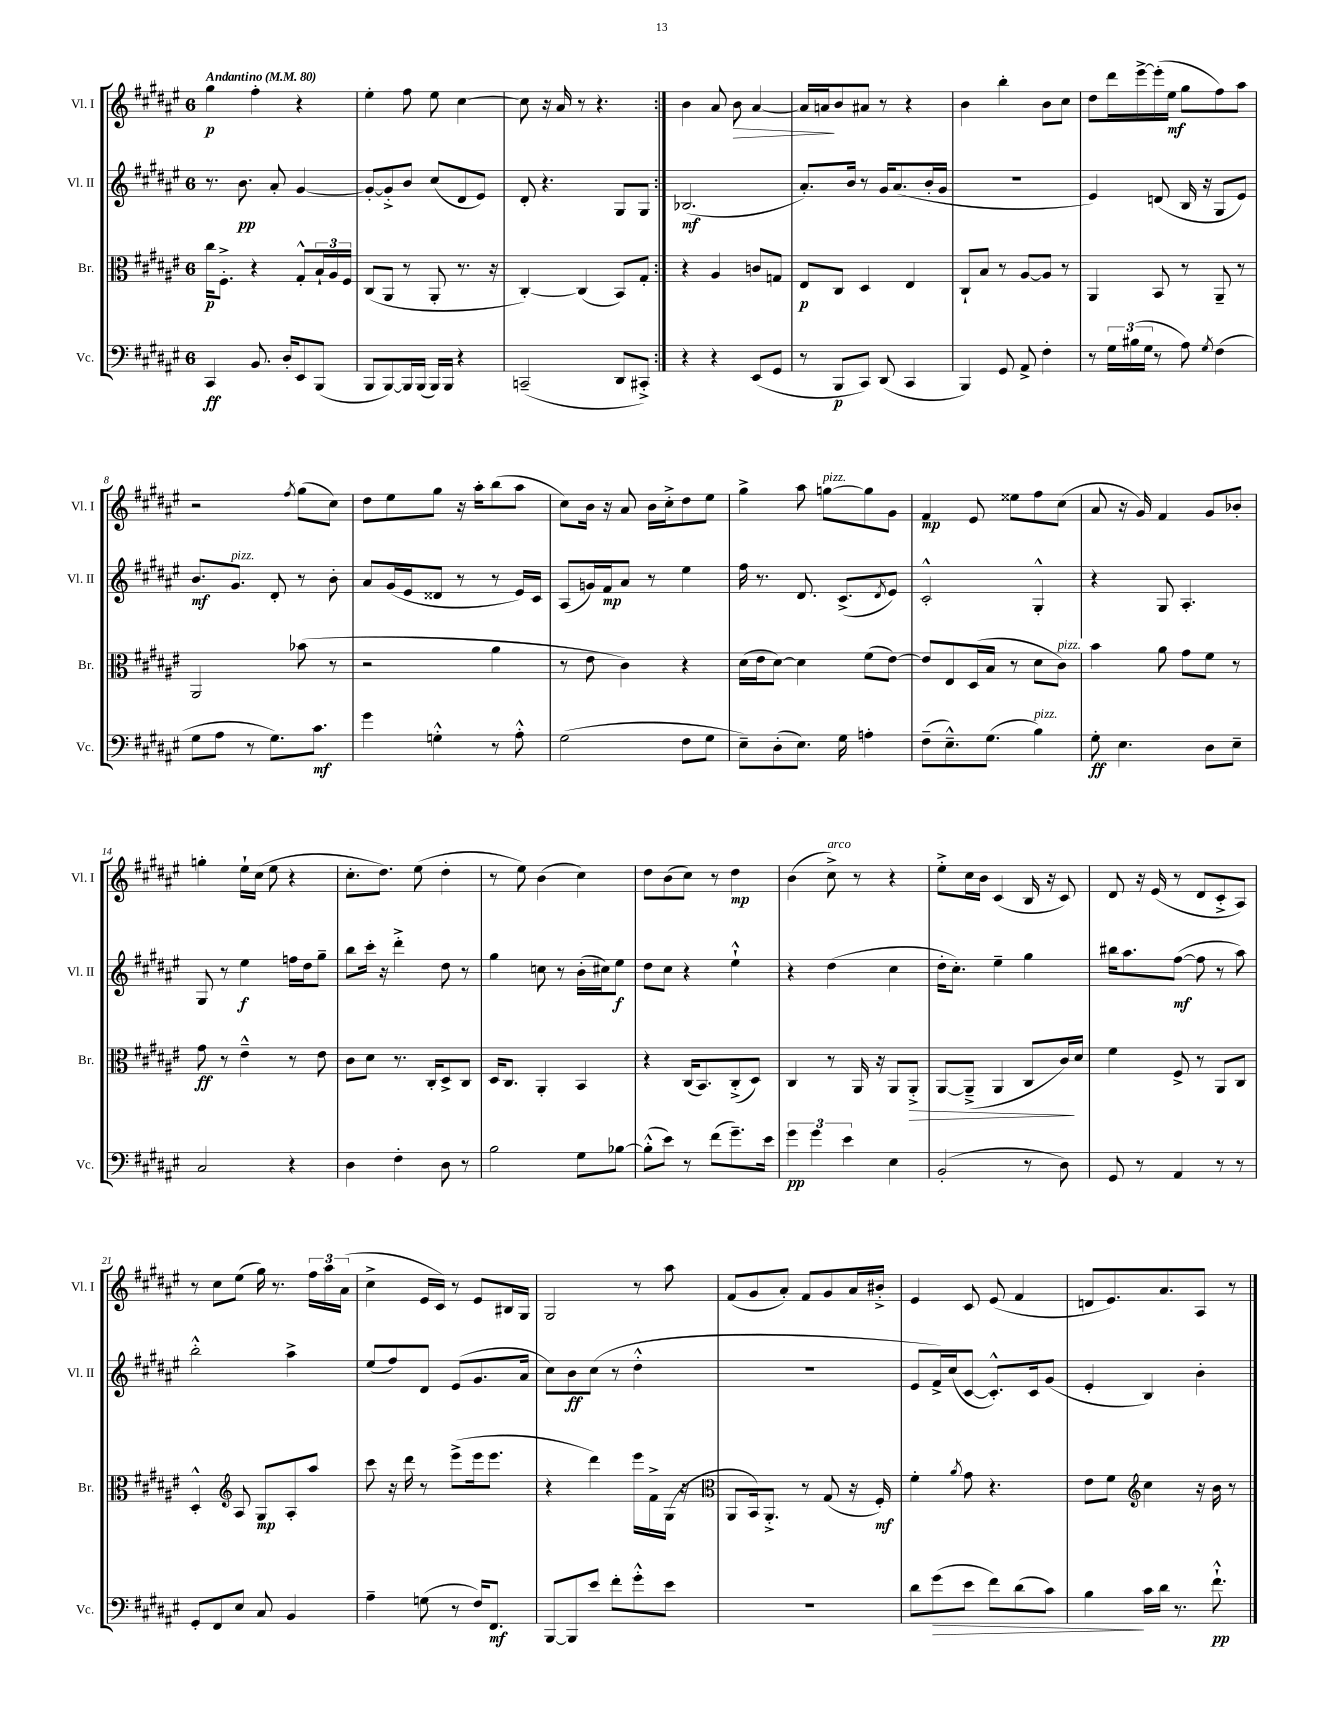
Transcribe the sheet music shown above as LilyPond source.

<<
\new StaffGroup <<
\new Staff = "s0" \with { instrumentName = "Vl. I" shortInstrumentName = "Vl. I" } {
    \clef treble \key fis \major \once \override Staff.TimeSignature.style = #'single-digit \time 6/8 \tempo "Andantino" 4 = 80
    \repeat volta 2 { gis''4\p fis''4-. r4 |
    eis''4-. fis''8 eis''8 cis''4~ |
    cis''8 r16 ais'16 r8 r4. | }
    b'4 ais'8 b'8\> ais'4~ |
    ais'16 a'16\! b'8 ais'8 r8 r4 |
    b'4 b''4-. b'8 cis''8 |
    dis''8 dis'''16 eis'''16~-> eis'''16-.( eis''16\mf gis''8 fis''8) ais''8 |
    r2 \acciaccatura { fis''8 } gis''8( cis''8) |
    dis''8 eis''8 gis''8 r16 ais''16-. b''8( ais''8 |
    cis''8) b'16 r16 ais'8 b'16 cis''16-.-> dis''8 eis''8 |
    gis''4-> ais''8 g''8~^\markup { \italic "pizz." } g''8 gis'8 |
    fis'4\mp eis'8 eisis''8 fis''8 cis''8( |
    ais'8 r16 gis'16) fis'4 gis'8 bes'8-. |
    g''4-. eis''16-! cis''16( eis''8 r4 |
    cis''8.-. dis''8.) eis''8( dis''4-. |
    r8 eis''8) b'4( cis''4) |
    dis''8 b'8( cis''8) r8 dis''4\mp |
    b'4( cis''8->^\markup { \italic "arco" }) r8 r4 |
    eis''8-.-> cis''16 b'16 cis'4( b16 r16 cis'8) |
    dis'8 r16 eis'16( r8 dis'8 cis'8-.-> ais8) |
    r8 cis''8 eis''8( gis''16) r8. \tuplet 3/2 { fis''16 ais''16 ais'16( } |
    cis''4-> eis'16 cis'16) r8 eis'8 bis16 gis16 |
    gis2 r8 ais''8 |
    fis'8( gis'8 ais'8-.) fis'8 gis'8 ais'16 bis'16-.-> |
    eis'4 cis'8 eis'8( fis'4 |
    d'8 eis'8.) ais'8. ais8 r8 \bar "|." |
}
\new Staff = "s1" \with { instrumentName = "Vl. II" shortInstrumentName = "Vl. II" } {
    \clef treble \key fis \major \once \override Staff.TimeSignature.style = #'single-digit \time 6/8
    \repeat volta 2 { r8. b'8.\pp ais'8-. gis'4~ |
    gis'8~-. gis'8-.-> b'8 cis''8( dis'8 eis'8) |
    dis'8-. r4. gis8 gis8 | }
    bes2.\mf( |
    ais'8.-.) b'16 r8 gis'16 ais'8.( b'16-. gis'16 |
    R2. |
    eis'4) d'8( b16 r16 gis8 eis'8) |
    b'8.\mf gis'8.^\markup { \italic "pizz." } dis'8-. r8 b'8-. |
    ais'8 gis'16( eis'16 disis'8 r8 r8 eis'16) cis'16 |
    ais8( g'16) fis'16\mp ais'8 r8 eis''4 |
    fis''16 r8. dis'8. cis'8.->( \acciaccatura { dis'8 } eis'8) |
    cis'2-.-^ gis4-.-^ |
    r4 gis8 ais4.-. |
    gis8 r8 eis''4\f f''16 dis''16 gis''8-- |
    b''8 cis'''16-. r16 dis'''4-.-> dis''8 r8 |
    gis''4 c''8 r8 b'16-.( cis''16) eis''8\f |
    dis''8 cis''8 r4 eis''4-!-^ |
    r4 dis''4( cis''4 |
    dis''16-. cis''8.-.) eis''4-- gis''4 |
    bis''16 ais''8. fis''8~\mf( fis''8 r8 ais''8) |
    b''2-.-^ ais''4-> |
    eis''8( fis''8) dis'8 eis'8( gis'8. ais'16 |
    cis''8) b'8\ff cis''8( r8 dis''4-.-^ |
    R2. |
    eis'8 fis'16->) cis''16( cis'8~ cis'8.-.-^) cis'16 gis'8( |
    eis'4-. b4) b'4-. \bar "|." |
}
\new Staff = "s2" \with { instrumentName = "Br." shortInstrumentName = "Br." } {
    \clef alto \key fis \major \once \override Staff.TimeSignature.style = #'single-digit \time 6/8
    \repeat volta 2 { cis''16\p fis8.-.-> r4 gis8-.-^ \tuplet 3/2 { b16-! ais16 fis16 } |
    cis8( ais,8 r8 ais,8-. r8. r16 |
    cis4~-.) cis4( b,8) gis8-. | }
    r4 ais4 c'8 g8 |
    eis8\p cis8 dis4 eis4 |
    cis8-! b8 r8 ais8~ ais8 r8 |
    ais,4 b,8 r8 ais,8-- r8 |
    ais,2 bes'8( r8 |
    r2 ais'4 |
    r8 eis'8 cis'4) r4 |
    dis'16( eis'16 dis'8~) dis'4 fis'8( eis'8~) |
    eis'8 eis8 dis16( b16 r8 dis'8 cis'8^\markup { \italic "pizz." }) |
    b'4 ais'8 gis'8 fis'8 r8 |
    gis'8\ff r8 eis'4---^ r8 eis'8 |
    cis'8 dis'8 r8. cis16-. dis8-> cis8 |
    dis16 cis8. ais,4-. b,4 |
    r4 cis16( b,8.) cis8-.->( dis8) |
    cis4 r8 ais,16 r16 ais,8 ais,8-.->\> |
    ais,8~ ais,8--->( ais,4 cis8 cis'16\!) dis'16 |
    fis'4 fis8-> r8 ais,8 cis8 |
    dis4-.-^ \clef treble ais8 gis8\mp ais8-. ais''8 |
    cis'''8 r16 dis'''16 r8 eis'''8->( eis'''16 eis'''8. |
    r4 dis'''4) eis'''16 fis'16-> gis16( r16 |
    \clef alto ais,8 b,16) ais,8.-.-> r8 gis8( r16 fis16-.\mf) |
    fis'4-. \acciaccatura { ais'8 } gis'8 r4. |
    eis'8 fis'8 \clef treble cis''4 r16 b'16 r8 \bar "|." |
}
\new Staff = "s3" \with { instrumentName = "Vc." shortInstrumentName = "Vc." } {
    \clef bass \key fis \major \once \override Staff.TimeSignature.style = #'single-digit \time 6/8
    \repeat volta 2 { cis,4\ff b,8. dis16-. eis,8 b,,8( |
    b,,8 b,,8~) b,,16 b,,16( b,,16) b,,16 r4 |
    c,2--( dis,8 cis,8-.->) | }
    r4 r4 eis,8( gis,8 |
    r8 b,,8\p cis,8) dis,8( cis,4 |
    b,,4) gis,8 ais,8-> fis4-. |
    r8 \tuplet 3/2 { gis16 bis16( gis16 } r8 ais8) \acciaccatura { gis8 } fis4( |
    gis8 ais8 r8 gis8.) cis'8.\mf |
    gis'4 g4-.-^ r8 ais8-.-^ |
    gis2( fis8 gis8 |
    eis8--) dis8-.( eis8.) gis16 a4-. |
    fis8--( eis8.---^) gis8.( b4^\markup { \italic "pizz." }) |
    gis8-.\ff eis4. dis8 eis8-- |
    cis2 r4 |
    dis4 fis4-. dis8 r8 |
    b2 gis8 bes8~ |
    bes8-.-^( eis'8) r8 fis'8( gis'8.--) eis'16 |
    \tuplet 3/2 { gis'4\pp gis'4 eis'4 } eis4 |
    b,2-.( r8 dis8) |
    gis,8 r8 ais,4 r8 r8 |
    gis,8-. fis,8 eis8 cis8 b,4 |
    ais4-- g8( r8 fis16) fis,8.\mf |
    b,,8~ b,,8 eis'8 fis'8-. gis'8-.-^ eis'8 |
    R2. |
    dis'8 gis'8\>( eis'8 fis'8) dis'8( cis'8) |
    b4\! cis'16 dis'16 r8. fis'8.-!-^\pp \bar "|." |
}
>>
>>
